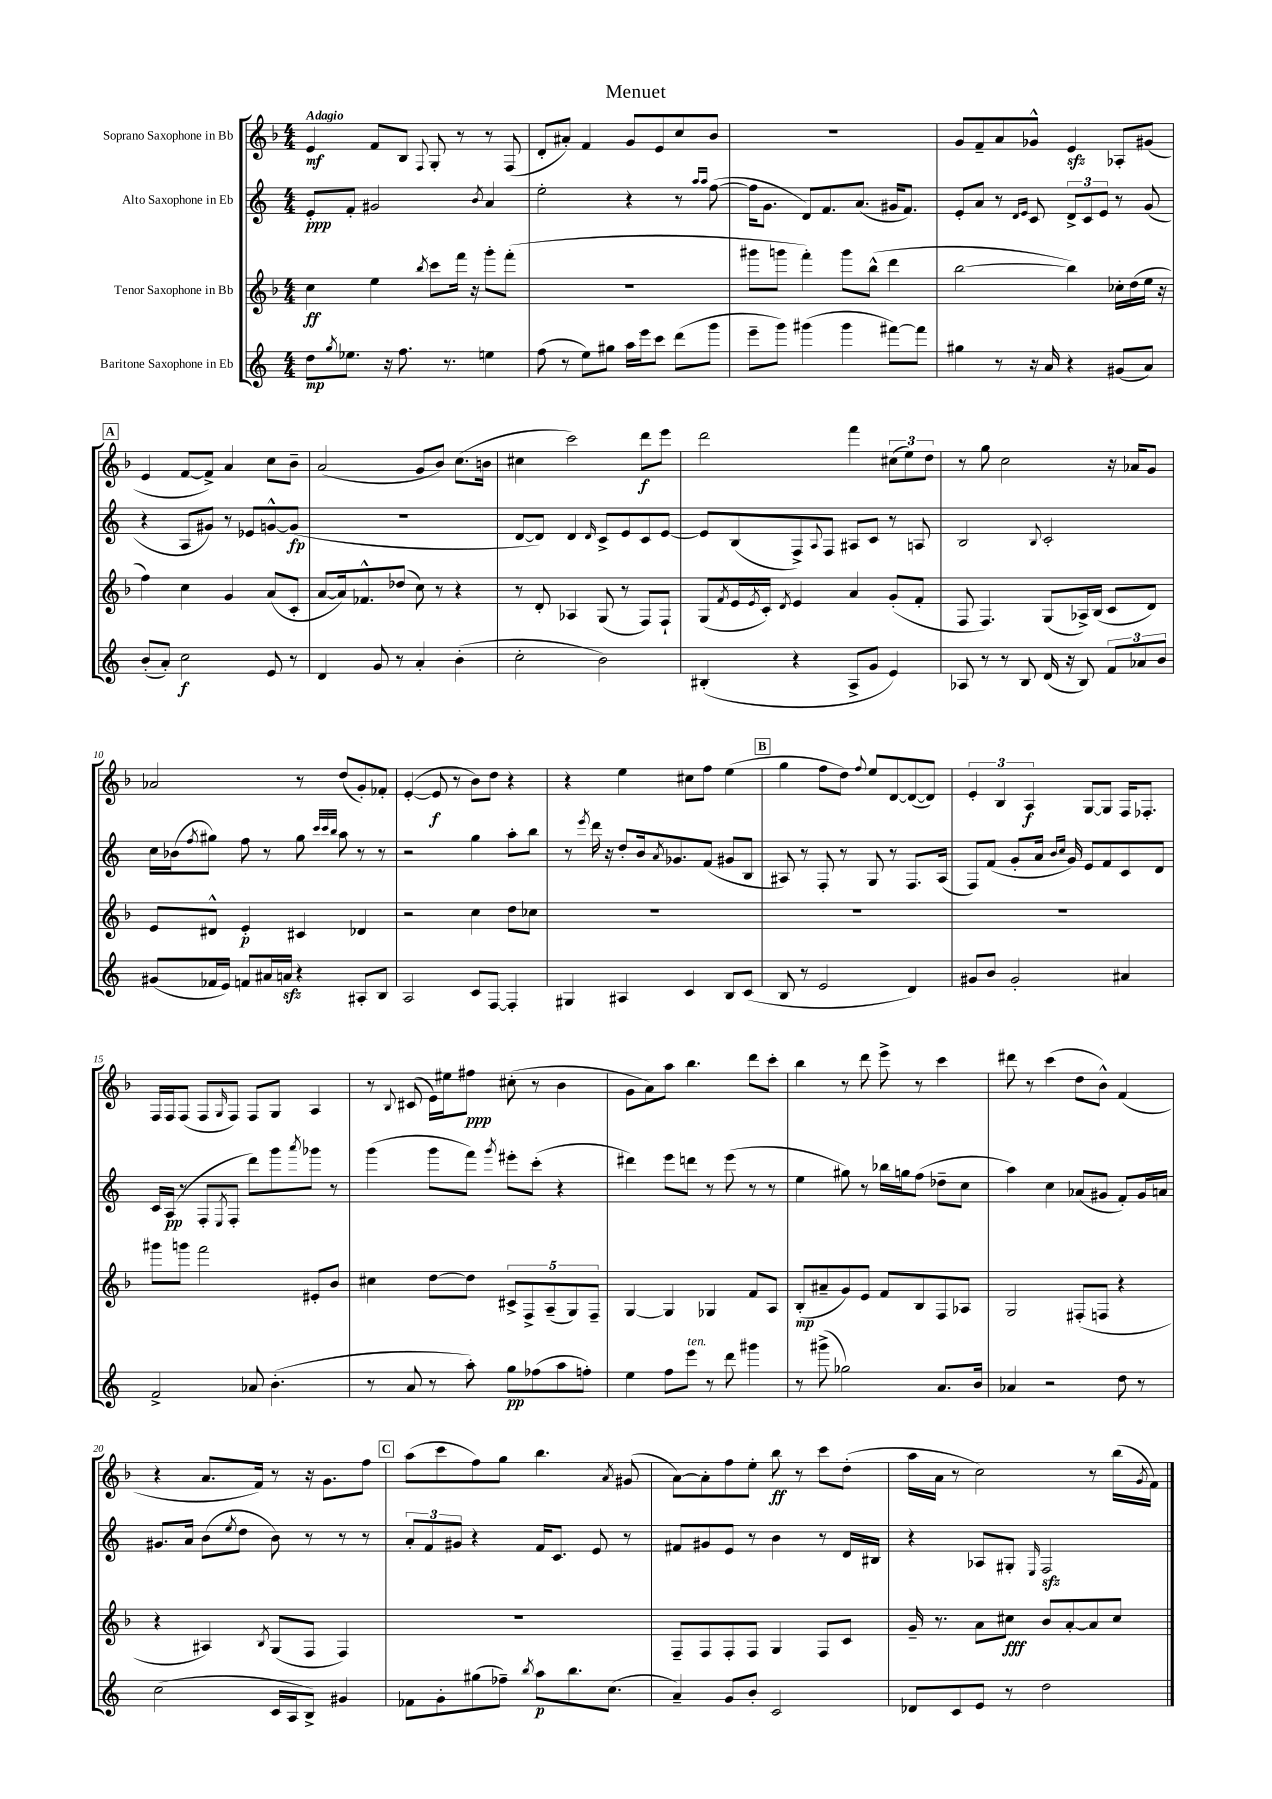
\header { title = "Menuet" }
<<
\new StaffGroup <<
\new Staff = "s0" \with { instrumentName = "Soprano Saxophone in Bb" } {
    \clef treble \key f \major \numericTimeSignature \time 4/4 \tempo "Adagio"
    e'4\mf f'8 bes8 \appoggiatura { f8 } g8-. r8 r8 f8( |
    d'8-. ais'8-.) f'4 g'8 e'8 c''8 bes'8 |
    R1 |
    g'8 f'8-- a'8 ges'8-^ e'4\sfz aes8-. gis'8( |
    \mark \markup { \box "A" } e'4 f'8~ f'8->) a'4 c''8 bes'8-- |
    a'2( g'8 bes'8) c''8.( b'16 |
    cis''4 c'''2) d'''8\f e'''8 |
    d'''2 f'''4 \tuplet 3/2 { cis''8( e''8) d''8 } |
    r8 g''8 c''2 r16 aes'16 g'8 |
    aes'2 r8 d''8( g'8-.) fes'8-. |
    e'4~-.( e'8\f r8 bes'8) d''8 r4 |
    r4 e''4 cis''8 f''8 e''4( |
    \mark \markup { \box "B" } g''4 f''8 d''8) \appoggiatura { f''8 } e''8 d'8~ d'8~( d'8) |
    \tuplet 3/2 { e'4-. bes4 a4\f } g8~ g8 f16 fes8.-. |
    f16 f16 f8( f8 \grace { g16 } f8) f8 g8 a4 |
    r8 \appoggiatura { bes8 } cis'8( e'16) eis''16 fis''8\ppp cis''8-.( r8 bes'4 |
    g'8 a'8) a''8 bes''4. d'''8 c'''8-. |
    bes''4 r8 d'''8 e'''8-> r8 c'''4 |
    dis'''8 r8 c'''4( d''8 bes'8-^) f'4( |
    r4 a'8. f'16) r8 r16 g'8. f''8 |
    \mark \markup { \box "C" } a''8( c'''8 f''8) g''8 bes''4. \acciaccatura { a'8 } gis'8( |
    a'8~) a'8-. f''8 e''8-. bes''8\ff r8 c'''8 d''8-.( |
    a''16 a'16 r8 c''2) r8 bes''16( \acciaccatura { g'8 } f'16) \bar "|." |
}
\new Staff = "s1" \with { instrumentName = "Alto Saxophone in Eb" } {
    \clef treble \key c \major \numericTimeSignature \time 4/4
    e'8-.\ppp f'8-. gis'2 \acciaccatura { b'8 } a'4 |
    e''2-. r4 r8 \grace { a''16 a''16 } f''8~( |
    f''16 g'8. d'8) f'8. a'8.( gis'16 f'8.) |
    e'8-. a'8 r8 \grace { d'16 e'16 } c'8 \tuplet 3/2 { d'8-> c'8 e'8 } r8 g'8( |
    \mark \markup { \box "A" } r4 a8 gis'8) r8 ees'8 g'8~-^ g'8\fp( |
    R1 |
    d'8~ d'8) d'4 \grace { d'16 } c'8-> e'8 c'8 e'8~ |
    e'8 b8( f8->) \appoggiatura { a8 } f8 ais8 c'8 r8 a8 |
    b2 \appoggiatura { b8 } c'2-. |
    c''16 bes'16( \acciaccatura { f''8 } gis''8) f''8 r8 gis''8 \grace { c'''32 c'''32 b''32 } a''8 r8 r8 |
    r2 g''4 a''8-. b''8 |
    r8 \acciaccatura { e'''8 } d'''16 r16 d''8-. b'16 \acciaccatura { a'8 } ges'8. f'8( gis'8 b8 |
    \mark \markup { \box "B" } ais8) r8 f8-. r8 g8 r8 f8. ais16( |
    f8) f'8( g'8-. a'16 \grace { b'16 c''16 } g'16) e'8 f'8 c'8 d'8 |
    c'16 a16\pp( r8 f8-. \acciaccatura { e8 } f8-. d'''8) g'''8 \acciaccatura { a'''8 } ges'''8 r8 |
    g'''4( g'''8 f'''8) \acciaccatura { g'''8 } eis'''8-. c'''8-.( r4 |
    dis'''4) e'''8 d'''8 r8 e'''8( r8 r8 |
    e''4 gis''8) r8 bes''16 g''16 f''8( des''8-- c''8 |
    a''4) c''4 aes'8( gis'8 f'8-.) gis'16 a'16 |
    gis'8. a'16 b'8( \acciaccatura { e''8 } d''8 b'8) r8 r8 r8 |
    \mark \markup { \box "C" } \tuplet 3/2 { a'8-. f'8 gis'8 } r4 f'16 c'8. e'8 r8 |
    fis'8 gis'8 e'8 r8 b'4 r8 d'16 bis16 |
    r4 aes8 gis8-. \grace { e16 } f2\sfz \bar "|." |
}
\new Staff = "s2" \with { instrumentName = "Tenor Saxophone in Bb" } {
    \clef treble \key f \major \numericTimeSignature \time 4/4
    c''4\ff e''4 \acciaccatura { bes''8 } c'''8 f'''16 r16 g'''8-. f'''8-.( |
    R1 |
    gis'''8 g'''8 f'''4-.) g'''8 bes''8-^( d'''4 |
    bes''2~ bes''4) ces''16-. d''16( e''16 r16 |
    \mark \markup { \box "A" } f''4) c''4 g'4 a'8( c'8-. |
    a'8~ a'16) fes'8.-^ des''8( c''8) r8 r4 |
    r8 d'8-. aes4 g8( r8 f8) f8-! |
    g8( \acciaccatura { f'8 } e'16 \acciaccatura { e'8 } c'16-.) \acciaccatura { d'8 } e'4 a'4 g'8-.( f'8-. |
    f8 f4.) g8( aes16->) bes16( c'8 d'8) |
    e'8 dis'8-^ e'4-.\p cis'4 des'4 |
    r2 c''4 d''8 ces''8 |
    R1 |
    \mark \markup { \box "B" } R1 |
    R1 |
    gis'''8 g'''8 f'''2 eis'8-. bes'8 |
    cis''4 d''8~ d''8 \tuplet 5/4 { cis'8-> f8-> a8--( g8) f8-- } |
    g4~ g4 ges4 f'8 a8 |
    bes8-.\mp( ais'8-- g'8) e'8 f'8 bes8 f8 aes8 |
    g2 fis8-.( f8 r4 |
    r4 ais4) \acciaccatura { bes8 } g8( f8 f4) |
    \mark \markup { \box "C" } R1 |
    f8-- f8 f8-. f8 g4 f8 c'8 |
    g'16-- r8. a'8 cis''8\fff bes'8 a'8~-. a'8 cis''8 \bar "|." |
}
\new Staff = "s3" \with { instrumentName = "Baritone Saxophone in Eb" } {
    \clef treble \key c \major \numericTimeSignature \time 4/4
    d''8\mp \acciaccatura { g''8 } ees''8. r16 f''8. r8. e''4 |
    f''8( r8 e''8) gis''8 a''16 e'''16 c'''8 d'''8( g'''8 |
    e'''8-- g'''8) gis'''4( gis'''4 fis'''8~) fis'''8 |
    gis''4 r8 r16 a'16 r4 gis'8( a'8) |
    \mark \markup { \box "A" } b'8-.( a'8-.) c''2\f e'8 r8 |
    d'4 g'8 r8 a'4-. b'4-.( |
    c''2-. b'2) |
    bis4-.( r4 a8-> g'8 e'4) |
    aes8 r8 r8 b8 d'16( r16 b8) \tuplet 3/2 { f'8 aes'8 b'8 } |
    gis'8( fes'16 e'16) f'8 ais'16 a'16\sfz r4 ais8-. b8 |
    a2 c'8 f8~ f4-. |
    gis4 ais4 c'4 b8 c'8( |
    \mark \markup { \box "B" } b8 r8 e'2 d'4) |
    gis'8 b'8 gis'2-. ais'4 |
    f'2-> aes'8 b'4.-.( |
    r8 a'8 r8 a''8-.) g''8\pp fes''8( a''8 f''8-.) |
    e''4 f''8 e'''8^\markup { \italic "ten." } r8 d'''8 gis'''4 |
    r8 gis'''8->( ges''2) a'8. b'16 |
    aes'4 r2 d''8 r8 |
    c''2( c'16 a16 b8->) gis'4 |
    \mark \markup { \box "C" } fes'8 g'8-. gis''8( fes''8--) \acciaccatura { b''8 } a''8\p b''8. c''8.( |
    a'4--) g'8 b'8-. c'2 |
    des'8 c'8 e'8 r8 d''2 \bar "|." |
}
>>
>>
